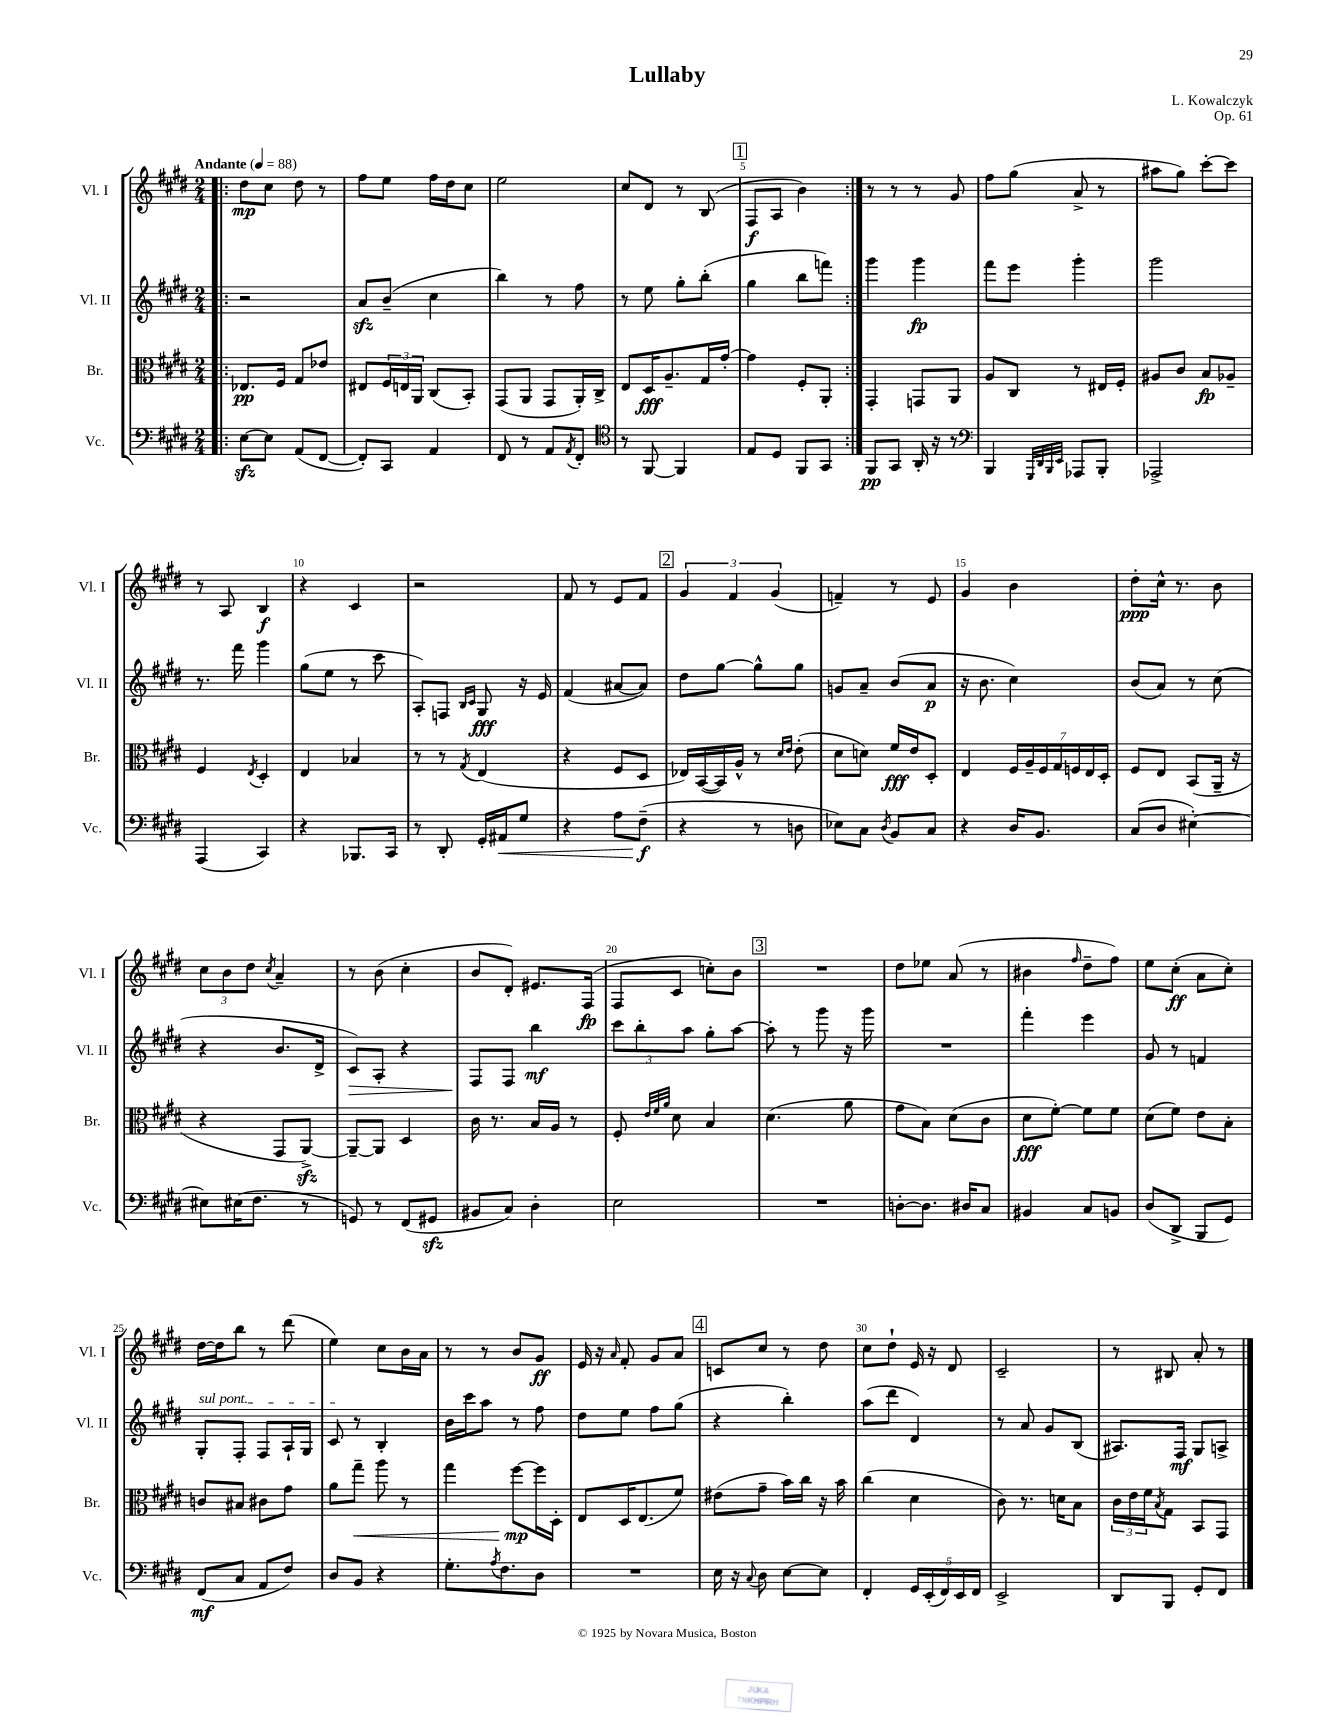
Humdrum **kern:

**kern	**kern	**kern	**kern
*staff4	*staff3	*staff2	*staff1
*clefF4	*clefC3	*clefG2	*clefG2
*k[f#c#g#d#]	*k[f#c#g#d#]	*k[f#c#g#d#]	*k[f#c#g#d#]
*M2/4	*M2/4	*M2/4	*M2/4
*MM88	*MM88	*MM88	*MM88
=!|:	=!|:	=!|:	=!|:
[8E\L	8.E-/L	2r	8dd#\L
8E\]J	.	.	8cc#\J
.	16F#/Jk	.	.
(8AA/L	8G#/L	.	8dd#\
[8FF#/J	8e-/J	.	8r
=	=	=	=
8FF#'/]L)	8E#/L	8a/L	8ff#\L
8CC#/J	24F#/L	(8b~/J	8ee\J
.	24E/	.	.
.	24AA/JJ	.	.
4AA/	(8C#/L	4cc#\	16ff#\LL
.	.	.	16dd#\J
.	8BB'/J)	.	8cc#\J
=	=	=	=
8FF#/	(8GG#/L	4bb\)	2ee\
8r	8AA/J	.	.
8AA/L	8GG#/L	8r	.
8qAA/	.	.	.
8FF#'/J	16AA'/L)	8ff#\	.
.	16C#^/JJ	.	.
=	=	=	=
*clefC4	*	*	*
8r	8E/L	8r	8cc#/L
[8FF#/	16D#/K	8ee\	8d#/J
.	8.A~/	.	.
4FF#/]	.	8gg#'\L	8r
.	16G#/L	(8bb'\J	(8B/
.	[16g#'/JJ	.	.
=	=	=	=
8E/L	4g#\]	4gg#\	8F#/L
8D#/J	.	.	8A/J
8FF#/L	8F#'/L	8bb\L	4b\)
8GG#/J	8AA'/J	8fff\J)	.
=:|!	=:|!	=:|!	=:|!
8FF#/L	4GG#'/	4ggg#\	8r
8GG#/J	.	.	8r
16AA'/	8GG/L	4ggg#\	8r
16r	.	.	.
8r	8AA/J	.	8g#/
=	=	=	=
*clefF4	*	*	*
4BBB/	8A/L	8fff#\L	8ff#\L
.	8C#/J	8eee\J	(8gg#\J
32qqGGG#/LLL	.	.	.
32qqDD#/	.	.	.
32qqBBB/	.	.	.
32qqEE/JJJ	.	.	.
8AAA-/L	8r	4ggg#'\	8a^/
8BBB'/J	16E#/LL	.	8r
.	16F#'/JJ	.	.
=	=	=	=
2AAA-^/	8A#/L	2ggg#\	8aa#\L
.	8c#/J	.	8gg#\J)
.	8B/L	.	[8ccc#'\L
.	8A-~/J	.	8ccc#\]J
=	=	=	=
(4AAA/	4F#/	8.r	8r
.	.	.	8A/
.	.	16fff#\	.
.	8qE/	.	.
4CC#/)	4D#'/	4ggg#\	4B/
=	=	=	=
4r	4E/	(8gg#\L	4r
.	.	8ee\J	.
8.BBB-/L	4B-/	8r	4c#/
.	.	8ccc#\	.
16CC#/Jk	.	.	.
=	=	=	=
8r	8r	8A'/L)	2r
8DD#'/	8r	8F/J	.
.	.	16qqB/LL	.
.	8qG#/	16qqc#/JJ	.
16GG#'/LL	(4E/	8G#/	.
16AA#/J	.	.	.
8G#/J	.	16r	.
.	.	16e/	.
=	=	=	=
4r	4r	(4f#/	8f#/
.	.	.	8r
8A\L	8F#/L	[8a#/L	8e/L
(8F#~\J	8D#/J	8a#/]J)	8f#/J
=	=	=	=
4r	16E-/LL)	8dd#\L	6g#/
.	([16BB/	.	.
.	16BB/])	[8gg#\J	.
.	.	.	6f#/
.	16A^^/JJ	.	.
8r	8r	8gg#^^\]L	.
.	.	.	(6g#/
.	16qqd#/LL	.	.
.	16qqe/JJ	.	.
8D\	(8e'\	8gg#\J	.
=	=	=	=
8E-\L)	8d#\L	8g/L	4f~/)
8C#\J	8d\J)	8a~/J	.
8qD#/	.	.	.
8BB/L	16f#/LL	(8b/L	8r
.	16e/J	.	.
8C#/J	8D#'/J	8a/J	8e/
=	=	=	=
4r	4E/	16r	4g#/
.	.	8.b\	.
16D#/LK	28F#/LL	4cc#\)	4b\
.	28A~/	.	.
8.BB/J	.	.	.
.	28F#/	.	.
.	28G#/	.	.
.	28F/	.	.
.	28E/	.	.
.	28D#'/JJ	.	.
=	=	=	=
(8C#/L	8F#/L	(8b/L	8dd#'\L
8D#/J	8E/J	8a/J)	16cc#^^\Jk
.	.	.	8.r
[4E#'\)	(8BB/L	8r	.
.	16AA~/Jk	(8cc#\	8b\
.	16r	.	.
=	=	=	=
8E#\]L	4r	4r	12cc#\L
.	.	.	12b\
(16E#\K	.	.	.
.	.	.	12dd#\J
8.F#\J	.	.	.
.	.	.	8qcc#/
.	8GG#/L	8.b/L	4a~/
8r	[8AA^/J)	.	.
.	.	16d#^/Jk	.
=	=	=	=
8GG/)	8AA~/_L	8c#/L)	8r
8r	8AA/]J	8A'/J	(8b\
(8FF#/L	4D#/	4r	4cc#'\
8GG#/J	.	.	.
=	=	=	=
8BB#/L	16c#\	8F#/L	8b/L
.	8.r	.	.
8C#/J)	.	8F#/J	8d#'/J)
4D#'\	16B/LL	4bb\	8.e#/L
.	16A/JJ	.	.
.	8r	.	.
.	.	.	(16F#/Jk
=	=	=	=
2E\	8F#'/	12ccc#\L	8F#/L
.	.	12bb'\	.
.	32qqe/LLL	.	.
.	32qqf#/	.	.
.	32qqa/JJJ	.	.
.	8d#\	.	8c#/J
.	.	12aa\J	.
.	4B/	8gg#'\L	8cc'\L)
.	.	[8aa\J	8b\J
=	=	=	=
2r	(4.d#\	8aa'\]	2r
.	.	8r	.
.	.	8ggg#\	.
.	8a\	16r	.
.	.	16ggg#\	.
=	=	=	=
[8D'\L	8g#\L	2r	8dd#\L
8.D\]J	8B\J)	.	8ee-\J
.	(8d#\L	.	(8a/
16D#/LK	.	.	.
8C#/J	8c#\J	.	8r
=	=	=	=
4BB#/	8d#\L	4fff#'\	4b#\
.	[8f#'\J)	.	.
.	.	.	16qqff#/
8C#/L	8f#\]L	4eee\	8dd#~\L
8BB/J	8f#\J	.	8ff#\J)
=	=	=	=
(8D#/L	(8d#\L	8g#/	8ee\L
8DD#^/J	8f#\J)	8r	(8cc#'\J
8BBB/L	8e\L	4f/	8a\L
8GG#/J)	8B'\J	.	8cc#'\J)
=	=	=	=
(8FF#/L	8c/L	8G#'/L	[16dd#\LL
.	.	.	16dd#\]J
8C#/J	8B#/J	8F#'/J	8bb\J
8AA/L	8c#\L	8F#/L	8r
8F#/J)	8g#\J	16A`/L	(8ddd#\
.	.	16G#/JJ	.
=	=	=	=
8D#/L	8a\L	8c#/	4ee\)
8BB/J	8gg#~\J	8r	.
4r	8aa\	4B'/	8cc#\L
.	8r	.	16b\L
.	.	.	16a\JJ
=	=	=	=
8.G#'\L	4gg#\	16b\LL	8r
.	.	16ccc#\J	.
.	.	8aa\J	8r
8qA/	.	.	.
8.F#\	.	.	.
.	[8ff#\L	8r	8b/L
8D#\J	16ff#\]L	8ff#\	8g#/J
.	16D#'\JJ	.	.
=	=	=	=
2r	8E/L	8dd#\L	16e/
.	.	.	16r
.	.	.	16qqa/
.	16D#/K	8ee\J	8f#'/
.	(8.E/	.	.
.	.	8ff#\L	8g#/L
.	8f#/J)	(8gg#\J	8a/J
=	=	=	=
16E\	(8e#\L	4r	8c/L
16r	.	.	.
8qqC#/	.	.	.
8D#\	8g#~\J	.	8cc#/J
[8E\L	16b\LL)	4bb'\)	8r
.	16cc#\JJ	.	.
8E\]J	16r	.	8dd#\
.	16b\	.	.
=	=	=	=
4FF#'/	(4cc#\	(8aa\L	8cc#\L
.	.	8ddd#\J	8dd#`\J
20GG#/LL	4d#\	4d#/)	16e/
(20EE'/	.	.	.
.	.	.	16r
20FF#/)	.	.	.
.	.	.	8d#/
20EE/	.	.	.
20FF#/JJ	.	.	.
=	=	=	=
2EE^/	8c#\)	8r	2c#~/
.	8.r	8a/	.
.	.	8g#/L	.
.	16d\LK	.	.
.	8B\J	(8B/J	.
=	=	=	=
8DD#/L	24c#\LL	8.A#/L)	8r
.	24e\	.	.
.	24f#\J	.	.
.	8qB/	.	.
8BBB/J	8G#\J	.	8B#/
.	.	16F#/Jk	.
8GG#'/L	8BB/L	8G#/L	8a'/
8FF#/J	8GG#/J	8A^/J	8r
==	==	==	==
*-	*-	*-	*-
